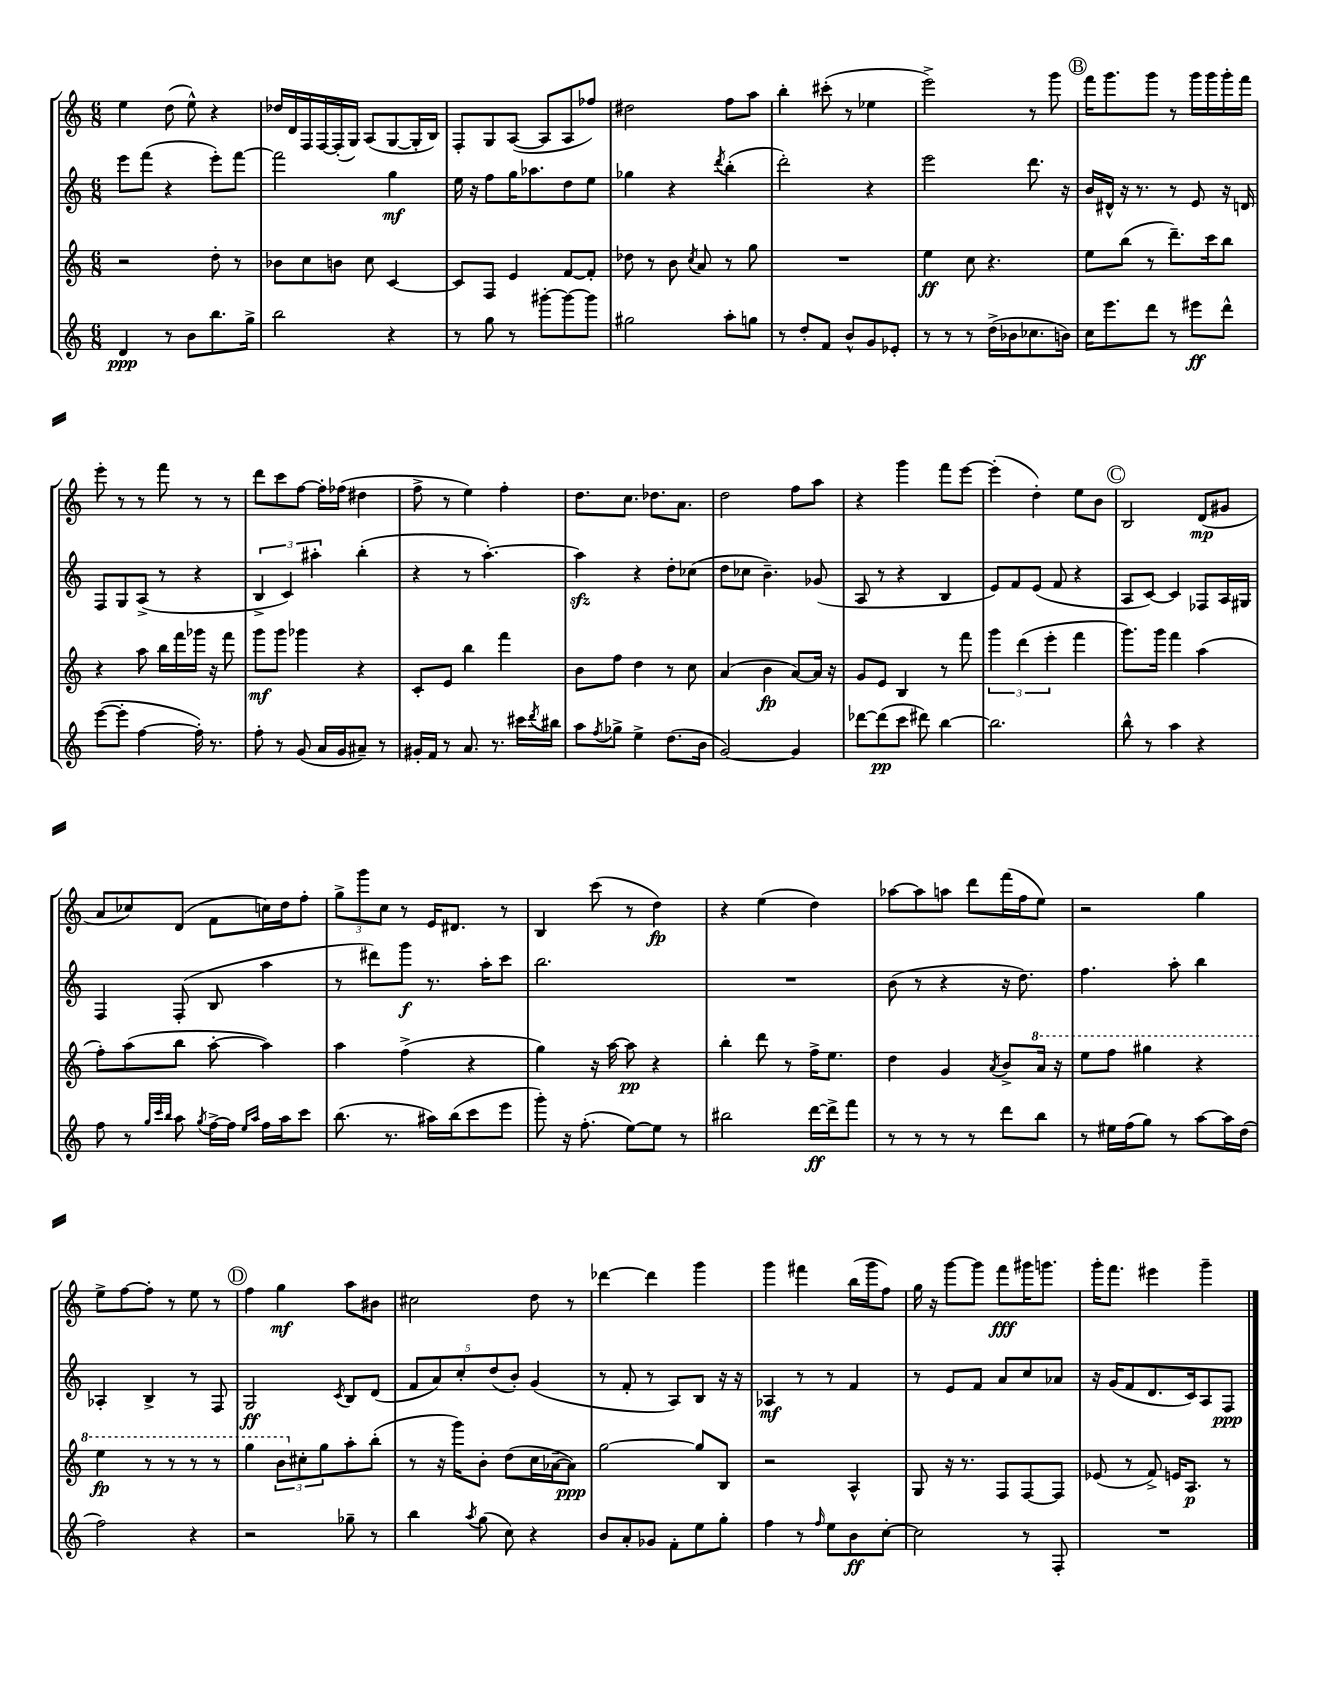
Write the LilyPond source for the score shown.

<<
\new StaffGroup <<
\new Staff = "s0" {
    \clef treble \key c \major \numericTimeSignature \time 6/8
    e''4 d''8( e''8-^) r4 |
    des''16 d'16 f16 f16~ f16-.( g16) a8( g8~ g16-. b16) |
    f8-. g8 a8~( a8 a8 fes''8) |
    dis''2 f''8 a''8 |
    b''4-. cis'''8-.( r8 ees''4 |
    e'''2->) r8 g'''8 |
    \mark \markup { \circle "B" } f'''16 g'''8. g'''8 r8 g'''16 g'''16 g'''16-. f'''16 |
    e'''8-. r8 r8 f'''8 r8 r8 |
    d'''8 c'''8 f''8~ f''16-. fes''16( dis''4 |
    f''8-> r8 e''4) f''4-. |
    d''8. c''8. des''8. a'8. |
    d''2 f''8 a''8 |
    r4 g'''4 f'''8 e'''8~ |
    e'''4-.( d''4-.) e''8 b'8 |
    \mark \markup { \circle "C" } b2 d'8\mp( gis'8 |
    a'8 ces''8) d'8( f'8 c''16) d''16 f''8-. |
    \tuplet 3/2 { g''8-> g'''8 c''8 } r8 e'16 dis'8. r8 |
    b4 c'''8( r8 d''4\fp) |
    r4 e''4( d''4) |
    aes''8~ aes''8 a''8 d'''8 f'''16( f''16 e''8) |
    r2 g''4 |
    e''8-> f''8~ f''8-. r8 e''8 r8 |
    \mark \markup { \circle "D" } f''4 g''4\mf a''8 bis'8 |
    cis''2 d''8 r8 |
    des'''4~ des'''4 g'''4 |
    g'''4 fis'''4 b''16( g'''16 f''8) |
    g''16 r16 g'''8~ g'''8 f'''8\fff gis'''16 g'''8. |
    g'''16-. f'''8. eis'''4 g'''4-- \bar "|." |
}
\new Staff = "s1" {
    \clef treble \key c \major \numericTimeSignature \time 6/8
    e'''8 f'''8( r4 e'''8-.) f'''8~ |
    f'''2 g''4\mf |
    e''16 r16 f''8 g''16 aes''8. d''8 e''8 |
    ges''4 r4 \acciaccatura { d'''8 } b''4-.( |
    d'''2-.) r4 |
    e'''2 d'''8. r16 |
    \mark \markup { \circle "B" } b'16 dis'16-^ r16 r8. r8 e'8 r16 d'16 |
    f8 g8 a8->( r8 r4 |
    \tuplet 3/2 { b4-> c'4) ais''4-. } b''4-.( |
    r4 r8 a''4.~-.) |
    a''4\sfz r4 d''8-. ces''8( |
    d''8 ces''8 b'4.--) ges'8( |
    a8 r8 r4 b4 |
    e'8) f'8 e'8( f'8 r4 |
    \mark \markup { \circle "C" } a8 c'8~) c'4 fes8 a16 gis16 |
    f4 f8-.( b8 a''4 |
    r8 dis'''8) g'''8\f r8. a''16-. c'''8 |
    b''2. |
    R2. |
    b'8( r8 r4 r16 d''8.) |
    f''4. a''8-. b''4 |
    aes4-. b4-> r8 f8 |
    \mark \markup { \circle "D" } g2\ff \acciaccatura { c'8 } b8 d'8( |
    \tuplet 5/4 { f'8 a'8) c''8-. d''8( b'8-.) } g'4( |
    r8 f'8-. r8 a8) b8 r16 r16 |
    aes4\mf r8 r8 f'4 |
    r8 e'8 f'8 a'8 c''8 aes'8 |
    r16 g'16( f'8 d'8. c'16) a8 f8\ppp \bar "|." |
}
\new Staff = "s2" {
    \clef treble \key c \major \numericTimeSignature \time 6/8
    r2 d''8-. r8 |
    bes'8 c''8 b'8 c''8 c'4~ |
    c'8 f8 e'4 f'8~ f'8-. |
    des''8 r8 b'8 \acciaccatura { c''8 } a'8 r8 g''8 |
    R2. |
    e''4\ff c''8 r4. |
    \mark \markup { \circle "B" } e''8 b''8( r8 d'''8.--) c'''16 b''8 |
    r4 a''8 b''16 f'''16 ges'''16 r16 f'''8 |
    g'''8\mf g'''8 ges'''4 r4 |
    c'8-. e'8 b''4 f'''4 |
    b'8 f''8 d''4 r8 c''8 |
    a'4( b'4\fp a'8~) a'16 r16 |
    g'8 e'8 b4 r8 f'''8 |
    \tuplet 3/2 { g'''4 d'''4( e'''4-. } f'''4 |
    \mark \markup { \circle "C" } g'''8.) g'''16 f'''4 a''4( |
    f''8-.) a''8( b''8 a''8~-. a''4) |
    a''4 f''4->( r4 |
    g''4) r16 a''16~ a''8\pp r4 |
    b''4-. d'''8 r8 f''16-> e''8. |
    d''4 g'4 \acciaccatura { a'8 } b'8-> \ottava #1 a''16 r16 |
    e'''8 f'''8 gis'''4 r4 |
    e'''4\fp r8 r8 r8 r8 |
    \mark \markup { \circle "D" } g'''4 \tuplet 3/2 { b''8 \ottava #0 cis''8-. g''8 } a''8-. b''8-.( |
    r8 r16 g'''16) b'8-. d''8( c''16 aes'16~-- aes'8\ppp) |
    g''2~ g''8 b8 |
    r2 a4-^ |
    g8 r16 r8. f8 f8~ f8 |
    ees'8( r8 f'8->) e'16 a8.\p r8 \bar "|." |
}
\new Staff = "s3" {
    \clef treble \key c \major \numericTimeSignature \time 6/8
    d'4\ppp r8 b'8 b''8. g''16-> |
    b''2 r4 |
    r8 g''8 r8 gis'''8~-. gis'''8~ gis'''8 |
    gis''2 a''8-. g''8 |
    r8 d''8-. f'8 b'8-^ g'8 ees'8-. |
    r8 r8 r8 d''16->( bes'16 ces''8. b'16) |
    \mark \markup { \circle "B" } c''16 e'''8. d'''8 r8 eis'''8\ff d'''8-^ |
    e'''8~( e'''8-. f''4~ f''16-.) r8. |
    f''8-. r8 g'8( a'16 g'16 ais'8--) r8 |
    gis'16-. f'16 r8 a'8. r8. cis'''16 \acciaccatura { d'''8 } bis''16 |
    a''8 \acciaccatura { f''8 } ges''8-> e''4-> d''8.( b'16 |
    g'2~) g'4 |
    des'''8~ des'''8\pp( c'''8 dis'''8) b''4~ |
    b''2. |
    \mark \markup { \circle "C" } b''8-^ r8 a''4 r4 |
    f''8 r8 \grace { g''32 c'''32 b''32 } a''8 \acciaccatura { g''8 } f''16~-> f''16 \grace { e''16 a''16 } f''16 a''16 c'''8 |
    b''8.( r8. ais''16) b''16( c'''8 e'''8 |
    g'''8-.) r16 f''8.-.( e''8~) e''8 r8 |
    bis''2 d'''16~\ff d'''16-> f'''8 |
    r8 r8 r8 r8 d'''8 b''8 |
    r8 eis''16 f''16( g''8) r8 a''8~ a''16 d''16( |
    f''2) r4 |
    \mark \markup { \circle "D" } r2 ges''8-- r8 |
    b''4 \acciaccatura { a''8 } g''8( c''8) r4 |
    b'8 a'8-. ges'8 f'8-. e''8 g''8-. |
    f''4 r8 \grace { f''16 } e''8 b'8\ff c''8~-. |
    c''2 r8 f8-. |
    R2. \bar "|." |
}
>>
>>
\layout { \context { \Score \remove "Bar_number_engraver" } }
